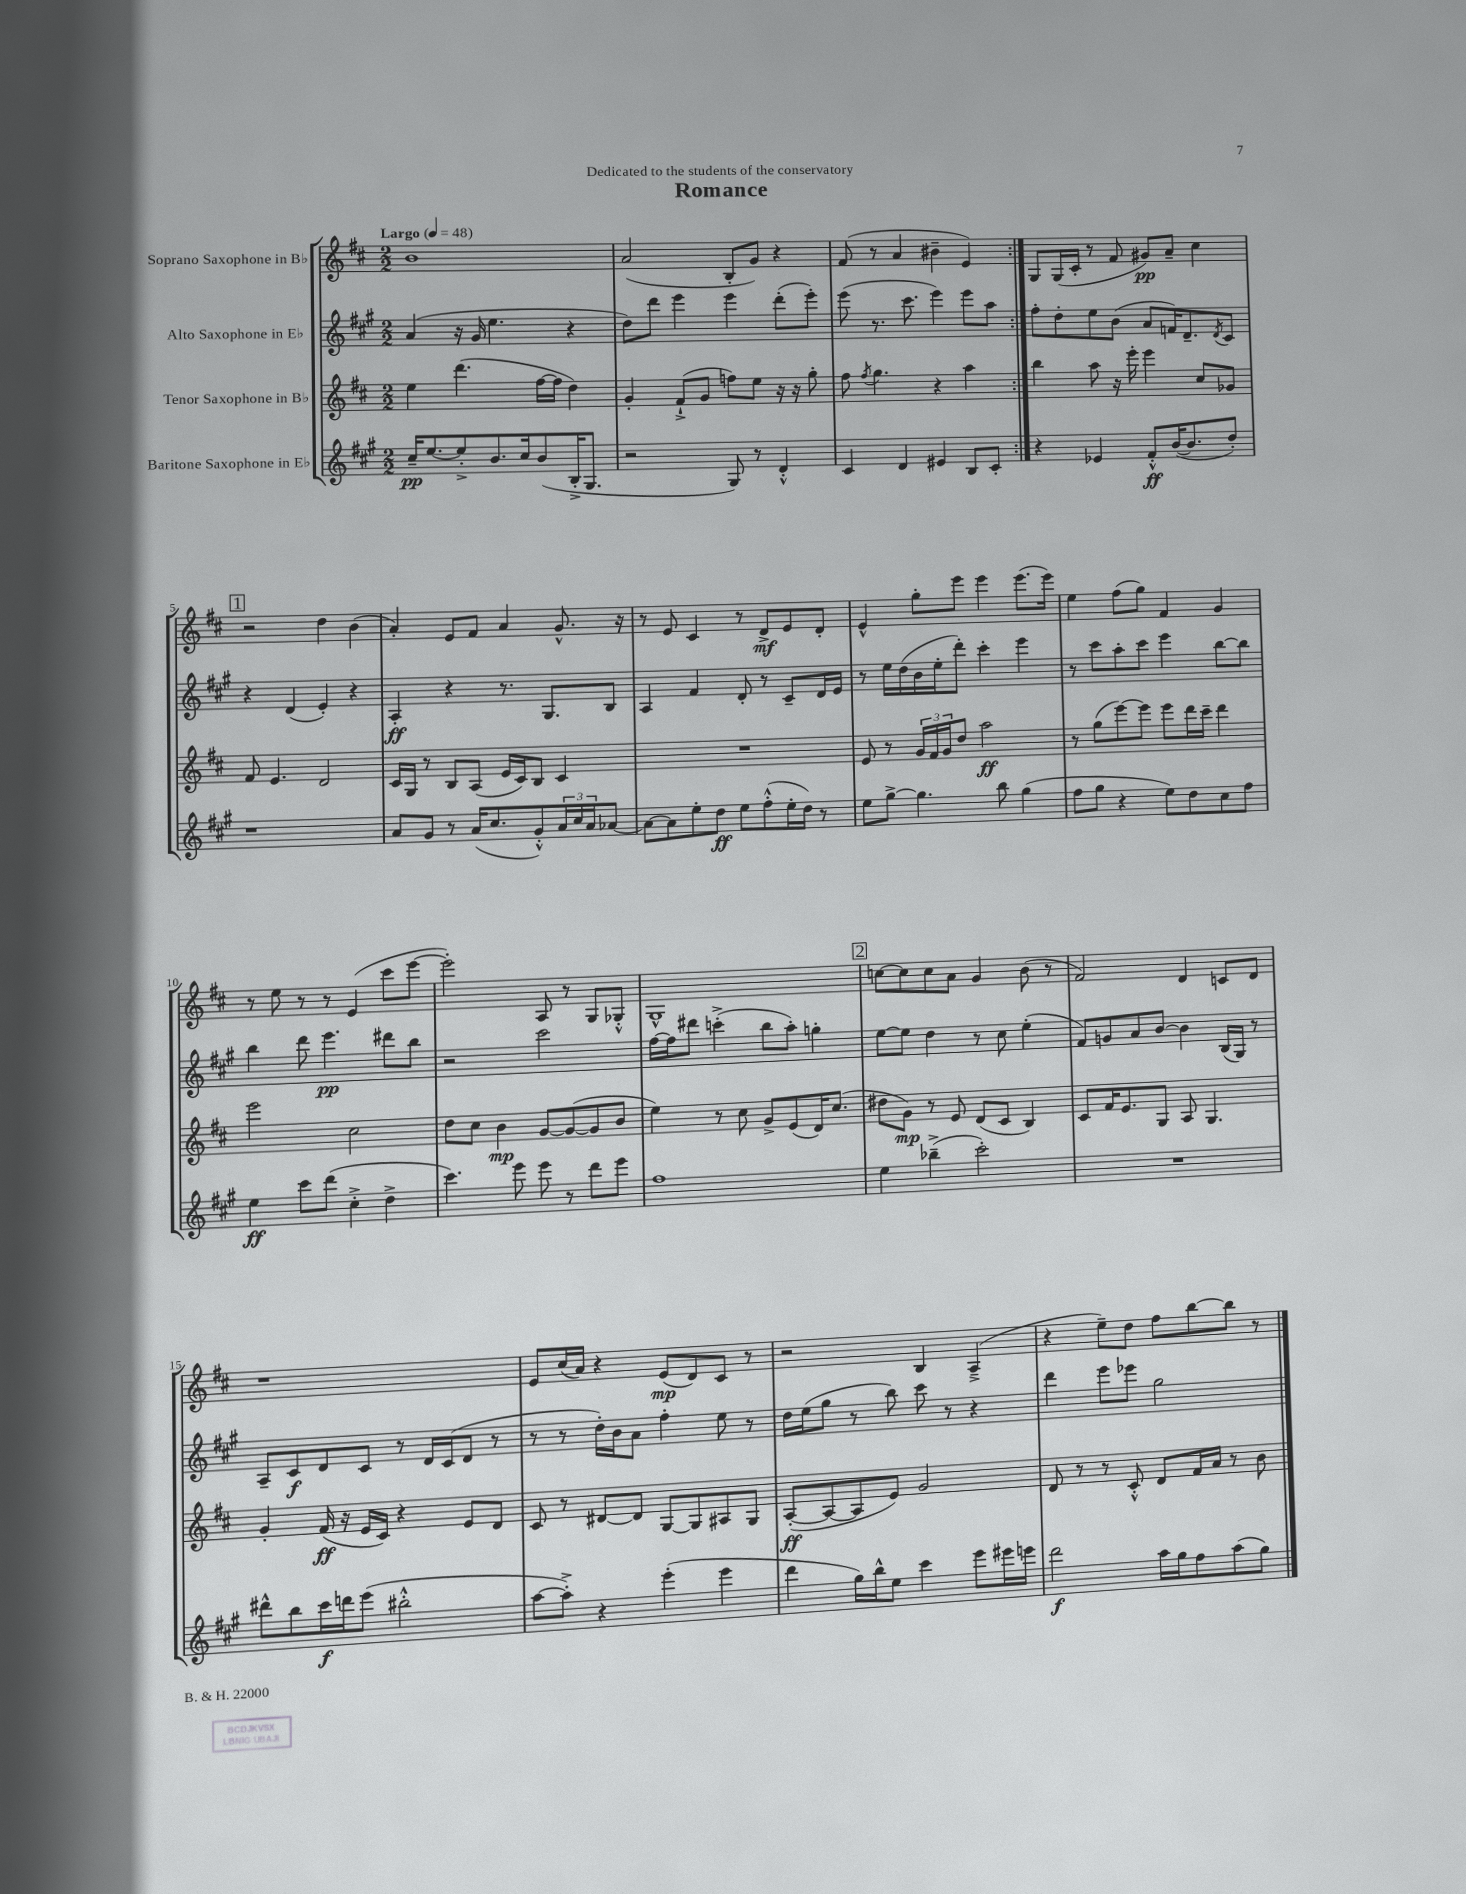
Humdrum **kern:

**kern	**kern	**kern	**kern
*staff4	*staff3	*staff2	*staff1
*clefG2	*clefG2	*clefG2	*clefG2
*k[f#c#g#]	*k[f#c#]	*k[f#c#g#]	*k[f#c#]
*M2/2	*M2/2	*M2/2	*M2/2
*MM48	*MM48	*MM48	*MM48
16cc#~	4ee	(4a	1b
[8.ee	.	.	.
8ee'^]	(4.ddd	16r	.
.	.	16g#	.
8.b	.	4.ee	.
16cc#	.	.	.
(8b	[16ff#	.	.
.	16ff#]	.	.
16B'^	4dd)	4r	.
8.G#	.	.	.
=	=	=	=
2r	4g'	8dd)	(2a
.	.	8ddd	.
.	(8f#`^	4eee	.
.	8g	.	.
8G#)	8ff)	4eee	8B'
8r	8ee	.	8g)
4d'^^	16r	(8ddd'	4r
.	16r	.	.
.	8gg'	8eee')	.
=	=	=	=
4c#	8ff#	(8eee	(8f#
.	8qff#	.	.
.	4.gg	8.r	8r
4d	.	.	4a
.	.	8.ccc#	.
4e#	4r	4eee)	4b#~
8B	4aa	8eee	4e)
8c#'	.	8aa	.
=:|!	=:|!	=:|!	=:|!
4r	4bb	8ff#'	8G
.	.	8dd'	(16G
.	.	.	16c#'
4e-	8aa	8ee	8r
.	16r	(8b	8f#
.	16eee'	.	.
8f#'^^	4eee	8a	8g#)
([16b	.	16f)	8a~
8.b]	.	8.d~	.
.	8cc#	.	4cc#
.	.	8qd	.
8dd')	8g-	8c#	.
=	=	=	=
1r	8f#	4r	2r
.	4.e	.	.
.	.	(4d	.
.	2d	4e')	4dd
.	.	4r	(4b
=	=	=	=
8a	16c#	4A'	4a')
.	16G	.	.
8g#	8r	.	.
8r	8B	4r	8e
(16a	(8A	.	8f#
8.cc#	.	.	.
.	16e	8.r	4a
.	16c#)	.	.
8g#'^^)	8B	.	.
.	.	8.G#	.
24a	4c#	.	8.g^^
24cc#	.	.	.
24a	.	.	.
[8a-	.	8B	.
.	.	.	16r
=	=	=	=
8a-_	1r	4A	8r
8a-]	.	.	8e
8ee'	.	4f#	4c#
8dd	.	.	.
8ee	.	8d'	8r
(8ff#'^^	.	8r	8d^
16ee'	.	8c#~	8e
16dd)	.	.	.
8r	.	16d	8d'
.	.	16e	.
=	=	=	=
8ee	8e	8r	4e^^
[8gg#^	8r	16ee	.
.	.	(16dd	.
4.gg#]	24g	16b	8gg'
.	24f#	.	.
.	.	16ee'	.
.	24g	.	.
.	8dd	8ddd')	8eee
.	2aa	4ccc#'	4eee
8bb	.	.	.
(4gg#	.	4eee	(8.eee
.	.	.	16eee)
=	=	=	=
8ff#	8r	8r	4ee
8gg#	(8gg	8ccc#	.
4r	[8eee)	8aa'	(8ff#
.	8eee]	8ccc#	8gg)
8ee)	8eee	4eee	4f#
8dd	16ddd	.	.
.	16ccc#~	.	.
8cc#	4ddd	[8bb	4g
8ff#	.	8bb]	.
=	=	=	=
4ee	2eee	4bb	8r
.	.	.	8ee
8ccc#	.	8ddd	8r
(8ddd	.	4.eee	8r
4cc#'^	2cc#	.	(4e
4dd^	.	8ddd#	8ccc#
.	.	8bb	[8eee
=	=	=	=
4.ccc#)	8dd	2r	2eee'])
.	8cc#	.	.
.	4b	.	.
8eee	.	.	.
8eee	[8g	2ccc#	8A
8r	(8g_	.	8r
8ddd	8g]	.	8G
8eee	8b	.	8G-'^^
=	=	=	=
1ff#	4ee)	[16ff#	1G^^
.	.	16ff#]	.
.	.	8ddd#	.
.	8r	(4ccc'^	.
.	8cc#	.	.
.	8g^	8bb	.
.	(8e	8aa')	.
.	16d)	4gg'	.
.	(8.cc#	.	.
=	=	=	=
4ee	8dd#	[8ee	[8cc
.	8g)	8ee]	8cc]
(4bb-~^	8r	4dd	8cc
.	8e	.	8a
2ccc#')	(8d	8r	4g
.	8c#	8cc#	.
.	4B)	(4ee'	(8b
.	.	.	8r
=	=	=	=
1r	8c#	8f#)	2f#)
.	16f#	8g	.
.	8.e	.	.
.	.	8a	.
.	8G	[8b	.
.	8A	4b]	4d
.	4.G	.	.
.	.	(16B	8c
.	.	16G#)	.
.	.	8r	8d
=	=	=	=
8ddd#^^	4g'	8A~	1r
8bb	.	8c#	.
16ccc#	(16f#	8d	.
16ddd	16r	.	.
(8eee	16e	8c#	.
.	16c#)	.	.
2bb#'^^	4r	8r	.
.	.	16d	.
.	.	(16c#	.
.	8e	8d	.
.	8d	8r	.
=	=	=	=
[8aa	8c#	8r	8e
8aa'^])	8r	8r	(16cc#
.	.	.	16a)
4r	[8d#	16dd')	4r
.	.	16b	.
.	8d#]	8a	.
(4eee'	[8G	4ff#'	(8e
.	8G]	.	8d)
4eee	8A#	8ee	8c#
.	8G	8r	8r
=	=	=	=
4ddd	([8A'	16dd	2r
.	.	(16ee	.
.	8A_	8gg#	.
16gg#)	8A]	8r	.
16bb^^	.	.	.
8ee	8e)	8bb)	.
4ccc#	2g	8ccc#	4B
.	.	8r	.
8eee	.	4r	(4A~^
16eee#	.	.	.
16eee	.	.	.
=	=	=	=
2ddd	8d	4ddd	4r
.	8r	.	.
.	8r	8eee	8ee~)
.	8c#'^^	8eee-	8dd
16aa	8d	2gg#	8ff#
16gg#	.	.	.
8ff#	16f#	.	[8bb
.	16a	.	.
(8aa	8r	.	8bb]
8gg#)	8b	.	8r
==	==	==	==
*-	*-	*-	*-
